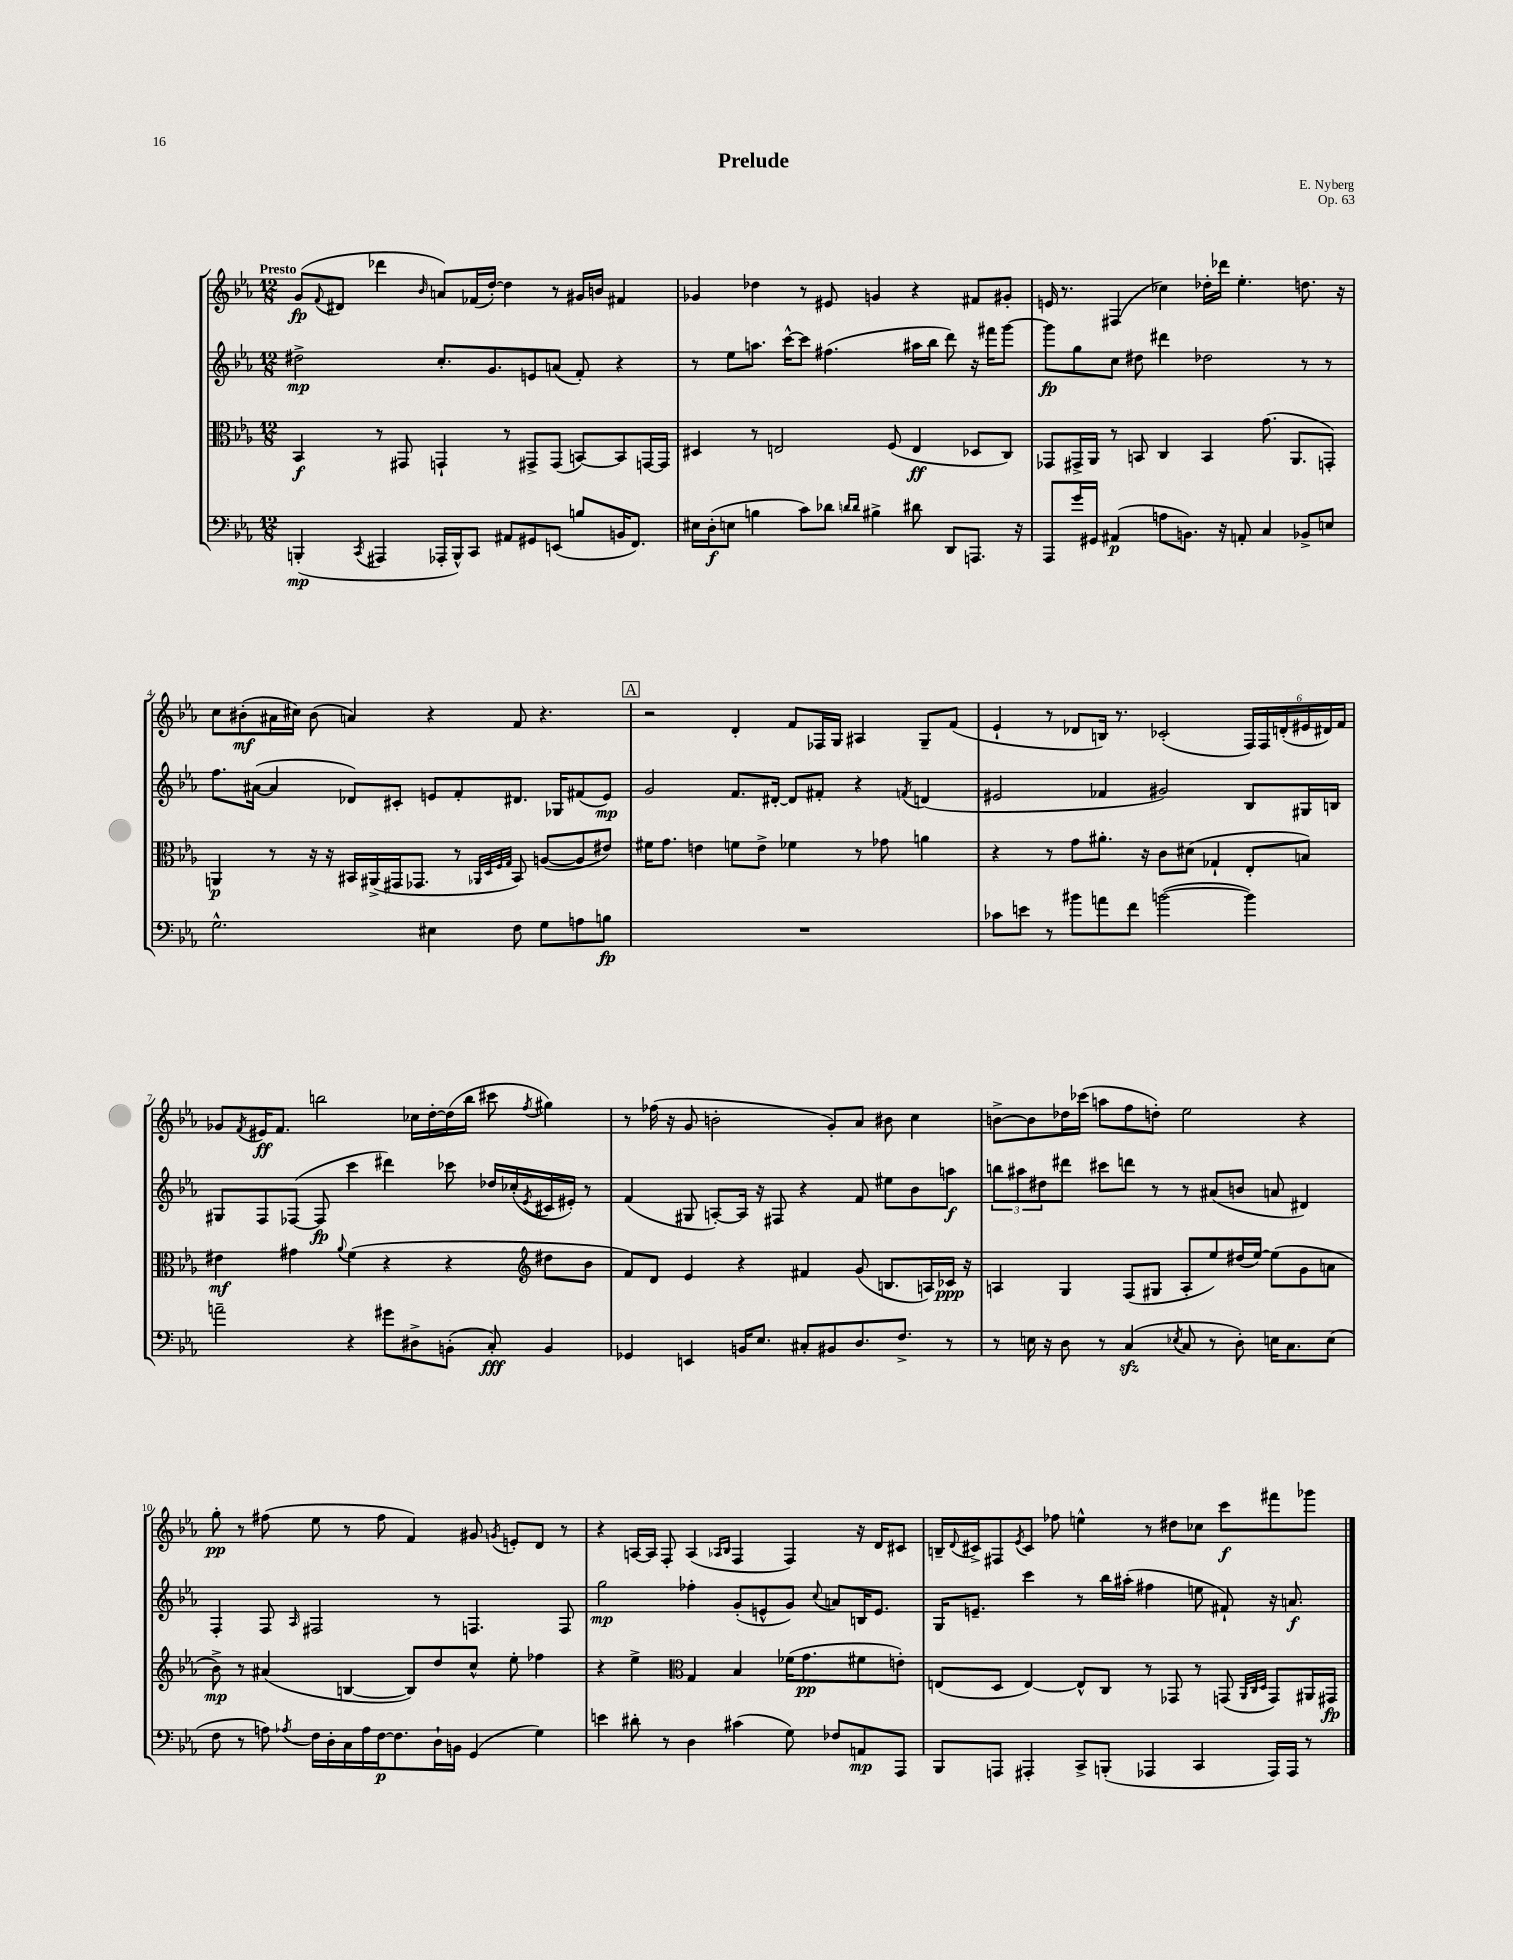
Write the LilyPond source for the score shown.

\header { title = "Prelude" composer = "E. Nyberg" opus = "Op. 63" }
<<
\new StaffGroup <<
\new Staff = "s0" {
    \clef treble \key ees \major \numericTimeSignature \time 12/8 \tempo "Presto"
    g'8\fp( \appoggiatura { f'8 } dis'8 des'''4 \grace { bes'16 } a'8) fes'16( d''16~-.) d''4 r8 gis'16 b'16 fis'4 |
    ges'4 des''4 r8 eis'8 g'4 r4 fis'8 gis'8-. |
    e'16 r8. fis4( ces''4) des''16-. des'''16 ees''4.-. d''8. r16 |
    c''8 bis'8-.\mf( ais'16 cis''16) bis'8( a'4) r4 f'8 r4. |
    \mark \markup { \box "A" } r2 d'4-. f'8 fes16 g16 ais4 g8-- f'8( |
    ees'4-! r8 des'8 b16) r8. ces'2-.( \tuplet 6/4 { f16) f16 d'16-.( eis'16 dis'16) f'16 } |
    ges'8 \acciaccatura { f'8 } eis'16\ff f'8. b''2 ces''16 d''16~-. d''16( b''16 cis'''8 \acciaccatura { f''8 } gis''4) |
    r8 fes''16( r16 g'8 b'2-. g'8-.) aes'8 bis'8 c''4 |
    b'8~-> b'8 des''16 ces'''16( a''8 f''8 d''8-.) ees''2 r4 |
    g''8-.\pp r8 fis''8( ees''8 r8 fis''8 f'4) gis'8 \acciaccatura { g'8 } e'8-. d'8 r8 |
    r4 a16~ a16 f8-. a4( \grace { aes16 bes16 } f4 f4) r16 d'16 cis'8 |
    b16-- \appoggiatura { d'8 } cis'16-> fis8 \acciaccatura { ees'8 } cis'8 fes''8 e''4-^ r8 dis''8 ces''8 c'''8\f fis'''8 ges'''8 \bar "|." |
}
\new Staff = "s1" {
    \clef treble \key ees \major \numericTimeSignature \time 12/8
    dis''2->\mp c''8.-. g'8. e'8 a'8( f'8-.) r4 |
    r8 ees''8 a''8. c'''16~-^ c'''8 fis''4.( ais''16 bes''16 d'''8) r16 fis'''16 g'''8~ |
    g'''8\fp g''8 c''8 dis''8 dis'''4 des''2 r8 r8 |
    f''8. ais'16~( ais'4 des'8) cis'8-. e'8 f'8-. dis'8. ges16 fis'8( e'8\mp) |
    \mark \markup { \box "A" } g'2 f'8. dis'16~-. dis'8 fis'8-. r4 \acciaccatura { f'8 } d'4( |
    eis'2 fes'4 gis'2) bes8 gis16 b16 |
    gis8 f8 fes8~( fes8\fp c'''4 dis'''4) ces'''8 des''16 ces''16-.( \acciaccatura { ees'8 } cis'16 eis'16-.) r8 |
    f'4( gis8 a8~-.) a16 r16 fis8 r4 f'8 eis''8 bes'8 a''8\f |
    \tuplet 3/2 { b''8 ais''8 dis''8 } dis'''8 cis'''8 d'''8 r8 r8 ais'8( b'8 a'8 dis'4) |
    f4-. f8 \grace { aes16 } fis2 r8 f4. f8 |
    g''2\mp fes''4-. g'8-.( e'8-^ g'8) \appoggiatura { c''8 } a'8 b16 e'8. |
    g16 e'8.-- c'''4 r8 bes''16 ais''16-.( fis''4 e''8 fis'8-!) r16 a'8.\f \bar "|." |
}
\new Staff = "s2" {
    \clef alto \key ees \major \numericTimeSignature \time 12/8
    bes,4\f r8 gis,8 g,4-! r8 gis,8-> gis,8( b,8~) b,8 g,16~ g,16 |
    dis4 r8 e2 f8( e4\ff des8 c8) |
    ges,8 gis,16-> aes,16 r8 b,8 c4 b,4 g'8.( aes,8. g,8-.) |
    a,4\p r8 r16 r16 bis,16 ais,16->( gis,16 ges,8. r8 \grace { aes,32 d32 f32 g32 } bis,8) a8~( a8 eis'8) |
    \mark \markup { \box "A" } fis'16 g'8. e'4 f'8 e'8-> fes'4 r8 ges'8 a'4 |
    r4 r8 g'8 ais'8.-. r16 c'8 dis'8( ges4-! ees8-. b8) |
    eis'4\mf gis'4 \appoggiatura { aes'8 } f'4( r4 r4 \clef treble dis''8 bes'8 |
    f'8) d'8 ees'4 r4 fis'4 g'8( b8. a16) ces'16\ppp r16 |
    a4 g4 f8( gis8 a8-. ees''8) dis''16( ees''16~) ees''8( g'8 a'8 |
    bes'8->\mp) r8 ais'4( b4~ b8) d''8 c''8-^ ees''8-. fes''4 |
    r4 ees''4-> \clef alto g4 bes4 fes'16( g'8.\pp fis'8 e'8-.) |
    e8( d8 e4~) e8-^ c8 r8 ges,8 r8 g,8( \grace { aes,32 c32 d32 } g,8) ais,16 gis,16\fp \bar "|." |
}
\new Staff = "s3" {
    \clef bass \key ees \major \numericTimeSignature \time 12/8
    b,,4-.\mp( \acciaccatura { c,8 } ais,,4 aes,,16-. b,,16-^) c,8 ais,8 gis,8 e,8( b8 b,16 f,8.) |
    eis16 d16-.\f( e8 b4 c'8) des'8 \grace { d'16 d'16 } bis4-> dis'8 d,8 a,,8. r16 |
    aes,,8 g'16 gis,16 ais,4\p( a8 b,8.) r16 a,8-. c4 bes,8-> e8 |
    g2.-^ eis4 f8 g8 a8 b8\fp |
    \mark \markup { \box "A" } R1. |
    ces'8 e'8 r8 bis'8 a'8 f'8 b'2~( b'4) |
    a'2-- r4 gis'8 dis8-> b,8-.( c8-.\fff) b,4 |
    ges,4 e,4 b,16 ees8. cis8-. bis,8 d8. f8.-> r8 |
    r8 e16 r16 d8 r8 c4\sfz( \acciaccatura { ees8 } c8 r8 d8-.) e16 c8. e8( |
    f8 r8 a8) \acciaccatura { aes8 } f16 d16-. c16 aes16 f16~\p f8. d16-! b,16 g,4( g4) |
    e'4 dis'8-. r8 d4 cis'4( g8) fes8 a,8\mp aes,,8 |
    bes,,8 a,,8 ais,,4-. c,8-> b,,8-.( aes,,4 c,4 aes,,16) aes,,16 r8 \bar "|." |
}
>>
>>
